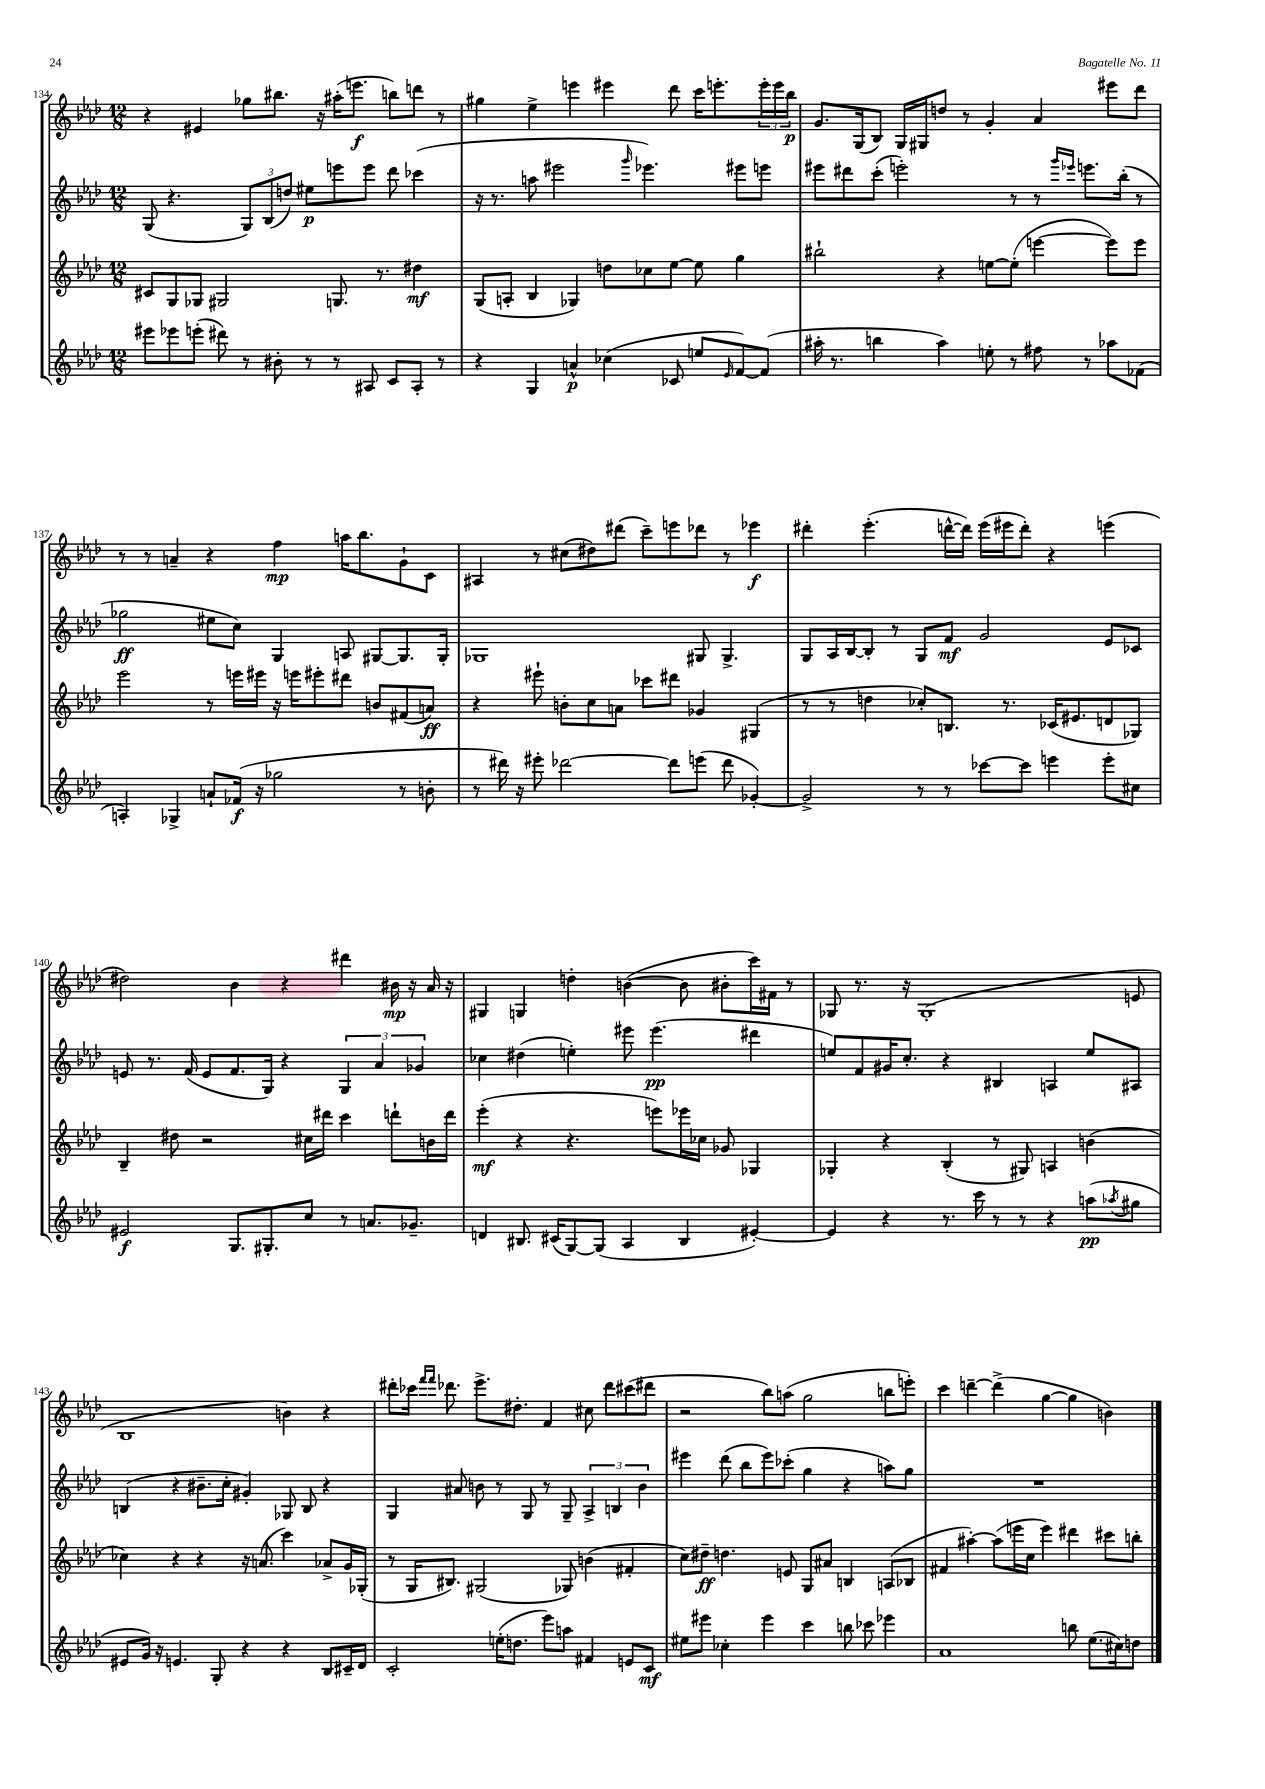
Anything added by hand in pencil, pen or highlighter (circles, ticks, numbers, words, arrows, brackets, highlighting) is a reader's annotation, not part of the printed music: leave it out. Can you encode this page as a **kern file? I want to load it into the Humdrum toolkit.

**kern	**kern	**kern	**kern
*staff4	*staff3	*staff2	*staff1
*clefG2	*clefG2	*clefG2	*clefG2
*k[b-e-a-d-]	*k[b-e-a-d-]	*k[b-e-a-d-]	*k[b-e-a-d-]
*M12/8	*M12/8	*M12/8	*M12/8
8eee#	8c#	(8G	4r
8eee-	8G	4.r	.
(8eee'	8G-	.	4e#
8ddd#)	2G#	.	.
8r	.	12G)	8gg-
.	.	(12B-	.
8b#'	.	.	8.bb#
.	.	12dd)	.
8r	.	8ee#	.
.	.	.	16r
8r	8.G	8eee	(16aa#'
.	.	.	8.eee
8A#	.	8eee	.
.	8.r	.	.
8c	.	8ddd-	8bb)
8A#'	4dd#	(4ccc-	8ddd
8r	.	.	8r
=	=	=	=
4r	(8G	16r	4gg#
.	.	8.r	.
.	8A'	.	.
4G	4B-	8aa	4ee-^
.	.	2eee#	.
4a^^	4G-)	.	4eee
(4cc-	8dd	.	4eee#
.	.	16qqggg	.
.	8cc-	4.eee-)	.
8c-	[8ee-	.	8ddd-
8ee	8ee-]	.	16ccc
.	.	.	8.eee'
16qqe-	.	.	.
[8f)	4gg	8eee#	.
(8f]	.	8eee	24eee'
.	.	.	24eee
.	.	.	24bb-
=	=	=	=
16aa#'	2bb#`	8eee#	8.g
8.r	.	.	.
.	.	8ddd#	.
.	.	.	(16G
4bb	.	(8ccc'	8B-)
.	.	2eee')	16G
.	.	.	16G#
4aa#)	4r	.	8dd
.	.	.	8r
8ee'	[8ee	.	4g'
8r	(8ee']	8r	.
8ff#	[4eee	8r	4a-
.	.	16qqggg	.
.	.	16qqeee-	.
8r	.	8.eee	.
8aa-	8eee])	.	8eee#
.	.	(16bb-'	.
(8f-	8eee	8r	8ddd-
=	=	=	=
4A')	2eee-	2gg-	8r
.	.	.	8r
4G-^	.	.	4a~
8a`	8r	8ee#	4r
(16f-	16eee	8cc)	.
16r	16eee#	.	.
2gg-	16r	4G	4ff
.	16eee	.	.
.	8eee#'	.	.
.	8ddd#	8A	16aa
.	.	.	8.bb-
.	8b	[8G#	.
8r	(8f#	8.G#]	8g`
8b'	8a)	.	8c
.	.	16G#'	.
=	=	=	=
8r	4r	1G-	4A#
16ddd#)	.	.	.
16r	.	.	.
8eee#'	8eee#`	.	8r
[2ddd-	8b'	.	(8cc#
.	8cc	.	8dd#)
.	8a	.	(8ddd#
.	8ccc-	.	8ccc~)
8ddd-]	8ddd#	.	8eee
(8eee	4g-	8G#	8ddd-
8ddd-	.	4.G#^	8r
[4g-')	(4G#	.	4eee-
=	=	=	=
2g-^]	8r	8G	4ddd#'
.	8r	16A-	.
.	.	[16B-	.
.	4dd	8B-']	(4.eee-'
.	.	8r	.
8r	8cc-')	8G	.
8r	8.B	8f	[16ddd^^
.	.	.	16ddd])
[8ccc-	.	2g	(16eee-
.	8.r	.	16eee#
8ccc-]	.	.	8ddd')
4eee	(16c-	.	4r
.	8.e#	.	.
8eee'	8d	8e-	(4eee
8cc#	8G-)	8c-	.
=	=	=	=
2e#	4B-~	8e	2dd#)
.	.	8.r	.
.	8dd#	.	.
.	.	(16f	.
.	2r	8e	.
8.G	.	8.f	4b-
8.G#'	.	16G)	.
.	.	4r	4r
8cc	16cc#	.	.
.	16ddd#	.	.
8r	4ccc	6G	4ddd#
8.a	.	.	.
.	.	6a-	.
.	8ddd`	.	16b#
8.g-~	.	.	16r
.	.	6g-	.
.	16b	.	16a-
.	16ddd	.	16r
=	=	=	=
4d	(4eee-'	4cc-	4G#
8.B#	4r	(4dd#	4G
(16c#	.	.	.
[8G)	4.r	4ee')	4dd'
(8G]	.	.	.
4A-	.	8eee#	([4b
.	8eee)	(4.eee#	.
4B#	16eee-	.	8b]
.	16cc-	.	.
.	8g-	.	8b#'
[4e#')	4G-	4ddd#	16ccc)
.	.	.	16f#
.	.	.	8r
=	=	=	=
4e#]	4G-'	8ee)	8G-
.	.	8f	8.r
4r	4r	16g#	.
.	.	8.cc'	16r
.	.	.	(1G-'
8.r	(4B-'	4r	.
16ccc	.	.	.
8r	8r	4B#	.
8r	8G#)	.	.
4r	4A	4A	.
(8aa	(4b	8ee	.
8qaa-	.	.	.
8gg#	.	8A#	8e
=	=	=	=
8e#	4cc-)	(4B	1B-
16g)	.	.	.
16r	.	.	.
4.e	4r	4r	.
.	4r	8.b#~	.
8G'	.	.	.
.	.	16cc'	.
4r	16r	4g#')	.
.	(8.a	.	.
4r	4ccc)	8G-	4b)
.	.	8B	.
8B-	8a-^	4r	4r
16c#~	16g	.	.
16d-	(16G-'	.	.
=	=	=	=
2c'	8r	4G	8ddd#'
.	16G	.	16ccc-
.	.	.	16qqfff
.	.	.	16qqfff
.	8.B#)	.	8.ddd-
.	.	8a#	.
.	(2G#	8b	8.eee-^
(16ee'	.	8r	.
8.dd	.	.	8.dd#'
.	.	8G	.
8eee-)	.	8r	4f
8aa	8G-)	8G~	.
4f#	(4b	6A-^	8cc#
.	.	.	8ddd-
.	.	6B	.
8e	4f#'	.	(8ccc#
.	.	6b	.
8c	.	.	8ddd#
=	=	=	=
8ee#	8cc)	4eee#	2r
8eee#	8dd#~	.	.
4cc-'	4.dd	(8ddd-	.
.	.	8bb-	.
4eee#	.	8eee#)	8bb-)
.	8e	(8ccc-'	(8aa
4ccc	8G	4gg	2gg
.	8a#	.	.
8bb	4B	4r	.
8ccc-	.	.	.
4eee-	(8A	8aa)	8bb
.	8B-	8gg	8eee')
=	=	=	=
1a-	4f#	1.r	4ccc
.	[4aa#')	.	[4ddd~
.	(8aa#]	.	(4ddd^]
.	16eee	.	.
.	16cc	.	.
.	4eee)	.	[4gg
8bb	4ddd#	.	4gg]
(8.ee-	.	.	.
.	8ccc#	.	4b)
16cc#)	.	.	.
8dd	8bb'	.	.
==	==	==	==
*-	*-	*-	*-
